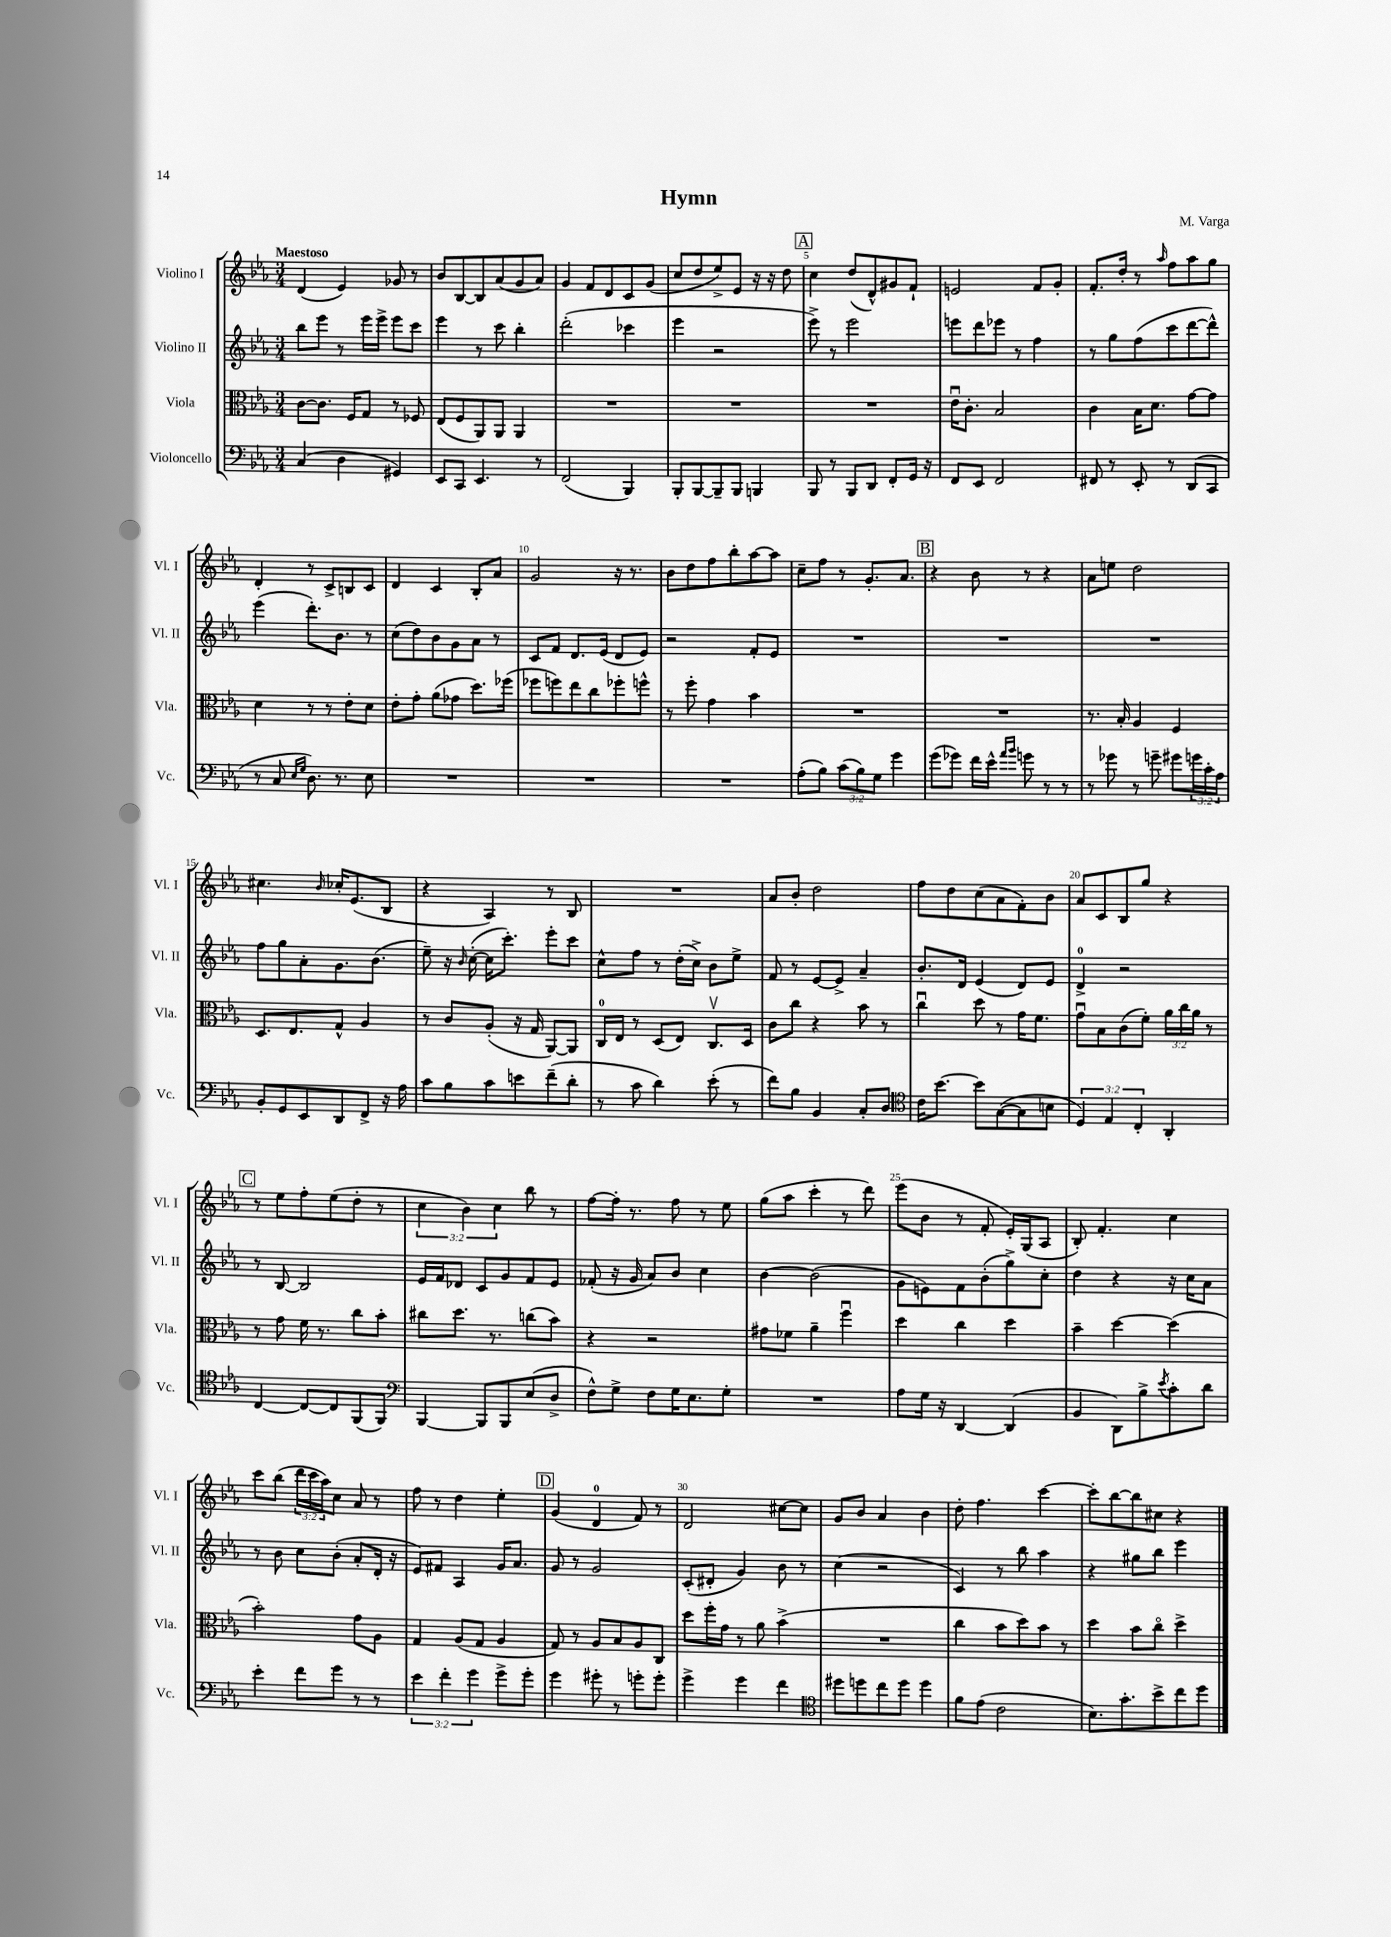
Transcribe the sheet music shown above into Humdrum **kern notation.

**kern	**kern	**kern	**kern
*staff4	*staff3	*staff2	*staff1
*clefF4	*clefC3	*clefG2	*clefG2
*k[b-e-a-]	*k[b-e-a-]	*k[b-e-a-]	*k[b-e-a-]
*M3/4	*M3/4	*M3/4	*M3/4
(4C	[8c	8bb-	(4d
.	8.c]	8eee-	.
4D	.	8r	4e-)
.	16F	.	.
.	8G	16eee-	.
.	.	16eee-^	.
4GG#)	8r	8eee-	8g-
.	8F-	8ccc	8r
=	=	=	=
8EE-	(8E-	4eee-	8b-
8CC	8F	.	[8B-
4.EE-	8AA-)	8r	8B-]
.	8AA-	8ccc	(8a-
.	4AA-	4bb-'	8g
8r	.	.	8a-)
=	=	=	=
(2FF	2.r	(2ddd'	4g
.	.	.	8f
.	.	.	8d
4BBB-)	.	4ccc-	8c
.	.	.	(8g
=	=	=	=
8BBB-'	2.r	4eee-	8cc
[8BBB-	.	.	8dd
8BBB-~]	.	2r	8ee-^)
8BBB-	.	.	8e-
4BBB	.	.	16r
.	.	.	16r
.	.	.	8dd
=	=	=	=
8BBB-	2.r	8eee-^)	4cc
8r	.	8r	.
8BBB-	.	2eee-	(8dd
8DD	.	.	8d^^)
8FF'	.	.	8g#
16GG	.	.	8f`
16r	.	.	.
=	=	=	=
8FF	16e-u	8eee	2e
.	8.c'	.	.
8EE-	.	8ddd	.
2FF	2B-	8eee-	.
.	.	8r	.
.	.	4ff	8f
.	.	.	8g'
=	=	=	=
8FF#	4c	8r	8.f'
8r	.	8gg	.
.	.	.	16dd'
8EE-'	16B-	(8ff	8r
.	8.d	.	.
.	.	.	16qqaa-
8r	.	8ccc	8ff
(8DD	[8g	[8ddd	8aa-
8CC	8g]	8ddd^^])	8gg
=	=	=	=
8r	4d	(4eee-	4d'
8C	.	.	.
16qqE-	.	.	.
16qqG	.	.	.
8.D)	8r	8.ddd')	8r
.	8r	.	8c^
8.r	.	8.b-	.
.	8e-'	.	8B
8E-	8d	8r	8c
=	=	=	=
2.r	8e-'	(8cc	4d
.	8g'	8dd)	.
.	(8a-	8b-	4c
.	8g-	8g	.
.	8.dd)	8a-	8B-'
.	.	8r	8a-
.	(16ff-	.	.
=	=	=	=
2.r	8ff-	8c	2g
.	8ff)	8f	.
.	8ee-	8.d	.
.	8cc	.	.
.	.	(16e-	.
.	8ff-'	8d	16r
.	.	.	8.r
.	8ff^^	8e-)	.
=	=	=	=
2.r	8r	2r	8b-
.	8ff'	.	8dd
.	4g	.	8ff
.	.	.	8bb-'
.	4b-	8f'	[8aa-
.	.	8e-	8aa-]
=	=	=	=
(8A-'	2.r	2.r	8cc~
8B-)	.	.	8ff
(12c	.	.	8r
12B-)	.	.	.
.	.	.	8.g'
12G	.	.	.
4g	.	.	.
.	.	.	8.a-
=	=	=	=
(8g	2.r	2.r	4r
8g-)	.	.	.
16f	.	.	8b-
16e-^^	.	.	.
16qqa-	.	.	.
16qqb-	.	.	.
8g	.	.	8r
8r	.	.	4r
8r	.	.	.
=	=	=	=
8r	8.r	2.r	8a-
8g-	.	.	8ee
.	16B-'	.	.
8r	4A-	.	2dd
8g~	.	.	.
8g#	4F	.	.
24g	.	.	.
24c'	.	.	.
24A-	.	.	.
=	=	=	=
8BB-'	8.D	8ff	4.cc#
8GG	.	8gg	.
.	8.E-	.	.
8EE-	.	8a-'	.
.	.	.	16qqb-
8DD	8G^^	8.g	16cc-'
.	.	.	(8.e-
8FF^	4A-	.	.
.	.	(8.b-	.
16r	.	.	8B-
16A-	.	.	.
=	=	=	=
8c	8r	8ee-~)	4r
8B-	8c	16r	.
.	.	16qqb-	.
.	.	([16cc'	.
8c	(8A-'	16cc]	4A-)
.	.	8.ccc')	.
8e	16r	.	.
.	16G	.	.
(8f~	[8AA-)	8eee-'	8r
8d'	8AA-]	8ccc	8B-
=	=	=	=
8r	16C	8cc^^	2.r
.	16E-	.	.
8c	8r	8ff	.
4d)	(8D	8r	.
.	8E-)	(16dd'	.
.	.	16cc^)	.
(8e-'	8.Cv	8b-	.
8r	.	8ee-^	.
.	16D	.	.
=	=	=	=
8f)	8c	8f	8a-
8B-	8cc	8r	8b-'
4BB-	4r	[8e-	2dd
.	.	8e-^]	.
8C'	8b-	4a-~	.
8D	8r	.	.
=	=	=	=
*clefC4	*	*	*
16c	4ccu	8.b-'	8ff
[8.b-	.	.	.
.	.	.	8dd
.	.	16d	.
8b-]	8dd	(4e-	(8cc
([8G	8r	.	8a-
8G]	16g	8d)	8f')
.	8.f	.	.
8B	.	8e-	8b-
=	=	=	=
6D)	8gu	4d^	8a-
.	8B-	.	8c
6E-	.	.	.
.	(8c	2r	8B-
6C'	.	.	.
.	8f')	.	8gg
4AA-'	24a-	.	4r
.	24cc	.	.
.	24a-	.	.
.	8r	.	.
=	=	=	=
[4C	8r	8r	8r
.	8g	[8B-	8ee-
8C_	16f	2B-]	8ff'
.	8.r	.	.
8C]	.	.	(8ee-
(8FF	8cc	.	8dd'
8FF)	8b-'	.	8r
=	=	=	=
*clefF4	*	*	*
[4BBB-	8cc#	16e-	6cc
.	.	16f	.
.	8.dd	8d-	.
.	.	.	6b-)
8BBB-]	.	8c	.
.	8.r	.	.
.	.	.	6cc
8BBB-	.	8g	.
(8E-	(8cc	8f	8bb-
8D^	8b-)	8e-	8r
=	=	=	=
8F^^)	4r	(8f-'	[8ff
8G^	.	16r	16ff']
.	.	16g	8.r
8F	2r	8a-)	.
16G	.	8b-	8ff
8.E-	.	.	.
.	.	4cc	8r
8G'	.	.	8ee-
=	=	=	=
2.r	8g#	[4b-	(8gg
.	8f-	.	8aa-
.	4a-~	(2b-]	4ccc'
.	4ffu	.	8r
.	.	.	8ddd)
=	=	=	=
8A-	4dd	8g	(8eee-
16G	.	8e)	8b-
16r	.	.	.
[4DD	4cc	8f	8r
.	.	(8b-'	8f'
(4DD]	4dd	8gg^)	16e-')
.	.	.	(16G
.	.	8cc'	8A-
=	=	=	=
4BB-	4b-~	4dd	8B-')
.	.	.	4.f'
8DD)	[4dd	4r	.
8B-^	.	.	.
8qe-	.	.	.
8c'	(4dd]	16r	4cc
.	.	16cc	.
8d	.	8a-	.
=	=	=	=
4e-'	2b-')	8r	8ccc
.	.	8b-	(8bb-
8f	.	8cc	24ddd
.	.	.	24ccc
.	.	.	24aa-)
8g	.	(8b-'	8cc
8r	8g	8a-'	8a-
8r	8A-	16d'	8r
.	.	16r	.
=	=	=	=
6e-	4G	8e-)	8ff
.	.	8f#	8r
6f'	.	.	.
.	(8A-	4A-	4dd
6g	.	.	.
.	8G	.	.
8g^	4A-	16g	4ee-'
.	.	8.a-	.
8g'	.	.	.
=	=	=	=
4g	8G)	8g	(4g
.	8r	8r	.
8g#'	8A-	2g	4d
8r	8B-	.	.
8g'	8A-	.	8f)
8g'	8C	.	8r
=	=	=	=
4g^	8dd	(8c'	2d
.	16ff'	8d#'	.
.	16g	.	.
4g	8r	4g)	.
.	8a-	.	.
4f	(4b-^	8b-	[8cc#
.	.	8r	8cc#]
=	=	=	=
*clefC4	*	*	*
8dd#	2.r	(4cc	8g
8dd	.	.	8b-
8cc	.	2r	4a-
8dd	.	.	.
4dd	.	.	4b-
=	=	=	=
8f	4cc	4c)	8dd'
(8e-	.	.	4.ff
2c	8b-	8r	.
.	8dd)	8bb-	.
.	8b-	4aa-	[4ccc
.	8r	.	.
=	=	=	=
8.B-)	4dd	4r	8ccc']
.	.	.	[8bb-
8.g'	.	.	.
.	8b-	8gg#	8bb-]
8b-^	8cco	8bb-	8cc#
8cc	4dd^	4eee-	4r
8dd	.	.	.
==	==	==	==
*-	*-	*-	*-
